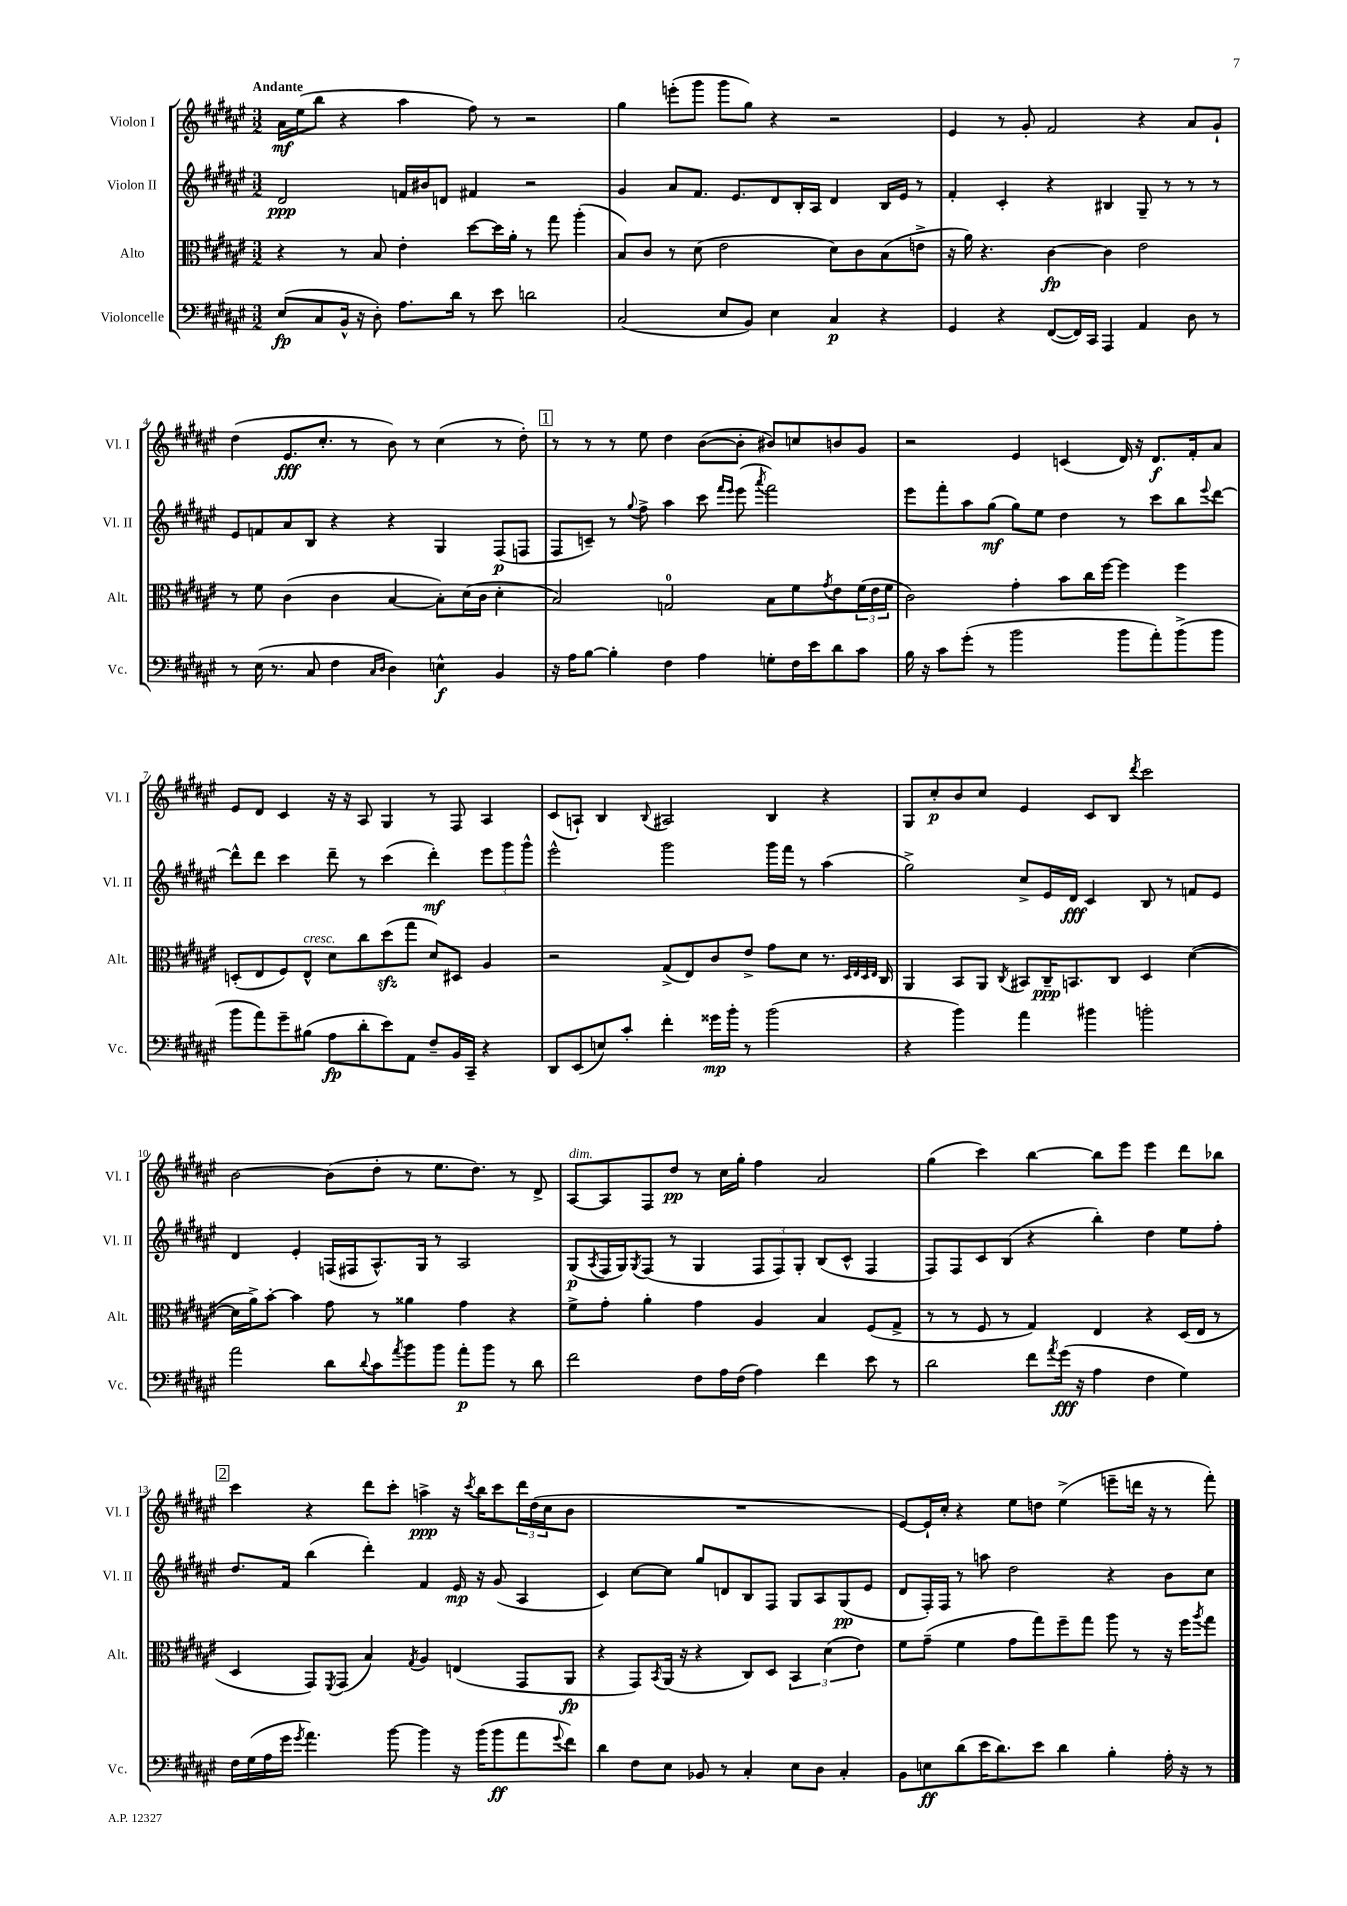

**kern	**kern	**kern	**kern
*staff4	*staff3	*staff2	*staff1
*clefF4	*clefC3	*clefG2	*clefG2
*k[f#c#g#d#a#e#]	*k[f#c#g#d#a#e#]	*k[f#c#g#d#a#e#]	*k[f#c#g#d#a#e#]
*M3/2	*M3/2	*M3/2	*M3/2
(8E#/L	4r	2d#/	16a#\LL
.	.	.	(16ee#\J
8C#/	.	.	8bb\J
16BB^^/Jk	8r	.	4r
16r	.	.	.
8D#'\)	8B/	.	.
8.A#\L	4e#'\	16f/LL	4aa#\
.	.	16b#/J	.
.	.	8d/J	.
16d#\Jk	.	.	.
8r	[8dd#\L	4f#/	8ff#\)
8e#\	16dd#\]L	.	8r
.	16a#'\JJ	.	.
2d\	8r	2r	2r
.	8gg#\	.	.
.	(4aa#'\	.	.
=	=	=	=
(2C#/	8B/L)	4g#/	4gg#\
.	8c#/J	.	.
.	8r	8a#/L	(8eee'\L
.	(8d#\	8.f#/J	8ggg#\J
8E#/L	2e#\	.	8ggg#\L
.	.	8.e#/L	.
8BB/J)	.	.	8gg#\J)
4E#\	.	8d#/	4r
.	.	16B'/L	.
.	.	16A#/JJ	.
4C#/	8d#\L)	4d#/	2r
.	8c#\	.	.
4r	(8B\	16B/LL	.
.	.	16e#/JJ	.
.	8e^\J	8r	.
=	=	=	=
4GG#/	16r	4f#'/	4e#/
.	16a#\)	.	.
.	4.r	.	.
4r	.	4c#'/	8r
.	.	.	8g#'/
([8FF#/L	[4c#\	4r	2f#/
16FF#/]L)	.	.	.
16CC#/JJ	.	.	.
4AAA#/	4c#\]	4B#/	.
4AA#/	2e#\	8G#~/	4r
.	.	8r	.
8D#\	.	8r	8a#/L
8r	.	8r	8g#`/J
=	=	=	=
8r	8r	8e#/L	(4dd#\
(16E#\	8f#\	8f/	.
8.r	.	.	.
.	(4c#\	8a#/	8.e#/L
8C#/	.	8B/J	.
.	.	.	8.cc#'/J
4F#\	4c#\	4r	.
.	.	.	8r
16qqC#/LL	.	.	.
16qqD#/JJ	.	.	.
4D#\)	[4B/	4r	8b\)
.	.	.	8r
4E^^\	8B'\]L)	4G#/	(4cc#\
.	(16d#\L	.	.
.	16c#\JJ	.	.
4BB/	4d#'\	(8F#/L	8r
.	.	8F/J	8dd#'\)
=	=	=	=
16r	2B/)	8F#/L	8r
16A#\LK	.	.	.
[8B\J	.	8c~/J)	8r
4B'\]	.	8r	8r
.	.	8qqgg#/	.
.	.	8ff#^\	8ee#\
4F#\	2G/	4aa#\	4dd#\
4A#\	.	8ccc#\	([8b\L
.	.	16qqfff#/LL	.
.	.	16qqeee#/JJ	.
.	.	(8eee#\	8b'\]J
.	.	8qaaa#/	.
8G'\L	8B\L	2fff#\)	8b#/L)
16F#\L	8f#\	.	8cc/
16e#\J	.	.	.
.	8qg#/	.	.
8d#\	8e#\	.	8b/
8c#\J	(24f#\L	.	8g#/J
.	24e#\	.	.
.	24f#\JJ	.	.
=	=	=	=
16B\	2c#\)	8eee#\L	2r
16r	.	.	.
8c#\L	.	8fff#'\	.
(8g#'\J	.	8aa#\	.
8r	.	(8gg#\J	.
2b\	4g#'\	8gg#\L)	4e#/
.	.	8ee#\J	.
.	8b\L	4dd#\	(4c/
.	16cc#\L	.	.
.	[16ff#\JJ	.	.
8b\L	4ff#\]	8r	16d#/)
.	.	.	16r
8a#'\)	.	8ccc#\L	8.d#/L
(8b^\	4ff#\	8bb\	.
.	.	.	16f#'/k
.	.	8qqeee#/	.
8b\J	.	[8ddd#\J	8a#/J
=	=	=	=
8b\L	(8D'/L	8ddd#^^\]L	8e#/L
8a#\)	8E#/	8ddd#\J	8d#/J
8g#~\	8F#/)	4ccc#\	4c#/
(8B#\J	8E#^^/J	.	.
8A#\L	8d#\L	8ddd#~\	16r
.	.	.	16r
8d#'\	8cc#\	8r	8A#/
8e#\)	(8dd#\	(4ccc#\	4G#/
8AA#\J	8gg#\J	.	.
8F#~/L	8d#/L)	4ddd#'\)	8r
16BB/L	8D#/J	.	8F#/
16CC#~/JJ	.	.	.
4r	4A#/	12eee#\L	4A#/
.	.	12ggg#\	.
.	.	12ggg#^^\J	.
=	=	=	=
8DD#/L	2r	2eee#^^\	(8c#/L
(8EE#/	.	.	8A`/J)
8E/)	.	.	4B/
8c#'/J	.	.	.
.	.	.	8qqB/
4f#'\	(8G#^/L	2ggg#\	2A#/
.	8E#/)	.	.
16g##\LL	8c#/	.	.
16b'\JJ	.	.	.
8r	8e#^/J	.	.
(2b\	8g#\L	16ggg#\LL	4B/
.	.	16fff#\JJ	.
.	8d#\J	8r	.
.	8.r	(4aa#\	4r
.	32qqD#/LLL	.	.
.	32qqE#/	.	.
.	32qqD#/	.	.
.	32qqE#/JJJ	.	.
.	16C#/	.	.
=	=	=	=
4r	4AA#/	2gg#^\)	8G#/L
.	.	.	8cc#'/
4b\)	8BB/L	.	8b/
.	8AA#/J	.	8cc#/J
.	8qC#/	.	.
4a#\	8BB#/L	8cc#^/L	4e#/
.	16C#~/K	16e#/L	.
.	8.BB/	16d#/JJ	.
4b#\	.	4c#/	8c#/L
.	8C#/J	.	8B/J
.	.	.	8qddd#/
2b'\	4D#/	8B/	2ccc#\
.	.	8r	.
.	([4d#\	8f/L	.
.	.	8e#/J	.
=	=	=	=
2a#\	16d#\]LL	4d#/	[2b\
.	16a#^\J)	.	.
.	[8b'\J	.	.
.	4b\]	4e#'/	.
8d#\L	8g#\	(16F/LL	(8b\]L
.	.	16F#/J	.
8qqd#/	.	.	.
8c#\	8r	8.A#^^/)	8dd#'\J
8qa#/	.	.	.
8b\	4a##\	.	8r
.	.	16G#/Jk	.
8b\J	.	8r	8.ee#\L
8a#'\L	4g#\	2A#/	.
.	.	.	8.dd#\J)
8b\J	.	.	.
8r	4r	.	8r
8d#\	.	.	8d#^/
=	=	=	=
2f#\	8f#^\L	(8G#/L	[8A#/L
.	.	8qA#/	.
.	8g#'\J	16F#/L	8A#/]
.	.	16G#/J)	.
.	.	8qG#/	.
.	4a#'\	(8F#/J	8F#/
.	.	8r	8dd#/J
8F#\L	4g#\	4G#/	8r
16A#\L	.	.	16cc#\LL
(16F#\JJ	.	.	16gg#'\JJ
4A#\)	4A#/	12F#/L	4ff#\
.	.	12F#/)	.
.	.	12G#'/J	.
4f#\	4B/	(8B/L	2a#/
.	.	8c#^^/J	.
8e#\	(8F#/L	4F#/	.
8r	8G#^/J	.	.
=	=	=	=
2d#\	8r	8F#/L)	(4gg#\
.	8r	8F#/	.
.	8F#/	8c#/	4ccc#\)
.	8r	(8B/J	.
8f#\L	4G#/)	4r	[4bb\
8qa#/	.	.	.
(16g#\Jk	.	.	.
16r	.	.	.
4A#\	4E#/	4bb'\)	8bb\]L
.	.	.	8eee#\J
4F#\	4r	4dd#\	4eee#\
4G#\)	(16D#/LL	8ee#\L	8ddd#\L
.	16E#/JJ	.	.
.	8r	8ff#'\J	8bb-\J
=	=	=	=
16F#\LL	4D#/	8.dd#/L	4ccc#\
(16G#\	.	.	.
16A#\	.	.	.
16g#\JJ	.	16f#/Jk	.
8qg#/	.	.	.
4.a#\)	8GG#/L)	(4bb\	4r
.	8qFF#/	.	.
.	(8GG#/J	.	.
.	4B/)	4ddd#'\)	8ddd#\L
[8b\	.	.	8ccc#'\J
.	8qG#/	.	.
4b\]	4A#/	4f#/	4aa^\
16r	(4E/	16e#/	16r
.	.	.	8qccc#/
(16b\LK	.	16r	16bb\LK
8b\	.	(8g#/	8ccc#\
8a#\	8GG#/L	4A#/	24ddd#\L
.	.	.	(24dd#\
.	.	.	24cc#\J
8qqg#/	.	.	.
8f#\J)	8AA#/J	.	8b\J
=	=	=	=
4d#\	4r	4c#/)	1.r
8F#\L	8GG#/L)	[8cc#\L	.
.	8qBB/	.	.
8E#\J	(16AA#/Jk	8cc#\]J	.
.	16r	.	.
8BB-/	4r	8gg#/L	.
8r	.	8d/	.
4C#'/	8C#/L)	8B/	.
.	8D#/J	8F#/J	.
8E#\L	6BB/	8G#/L	.
8D#\J	.	8A#/	.
.	(6d#\	.	.
4C#'/	.	(8G#/	.
.	6e#\)	.	.
.	.	8e#/J	.
=	=	=	=
8BB\L	8f#\L	8d#/L	[8e#/L)
8E\	(8g#~\J	16F#'/L)	16e#`/]L
.	.	16F#/JJ	16cc#'/JJ
(8d#\	4f#\	8r	4r
16e#\K	.	8aa\	.
8.d#\)	.	.	.
.	8g#\L	2dd#\	8ee#\L
8e#\J	8gg#\)	.	8dd\J
4d#\	8ff#~\	.	(4ee#^\
.	8gg#\J	.	.
4B'\	8aa#\	4r	8eee~\L
.	8r	.	16ddd\Jk
.	.	.	16r
16A#'\	16r	8b\L	8r
16r	16ff#\LK	.	.
.	8qaa#/	.	.
8r	8gg#\J	8cc#\J	8fff#'\)
==	==	==	==
*-	*-	*-	*-
